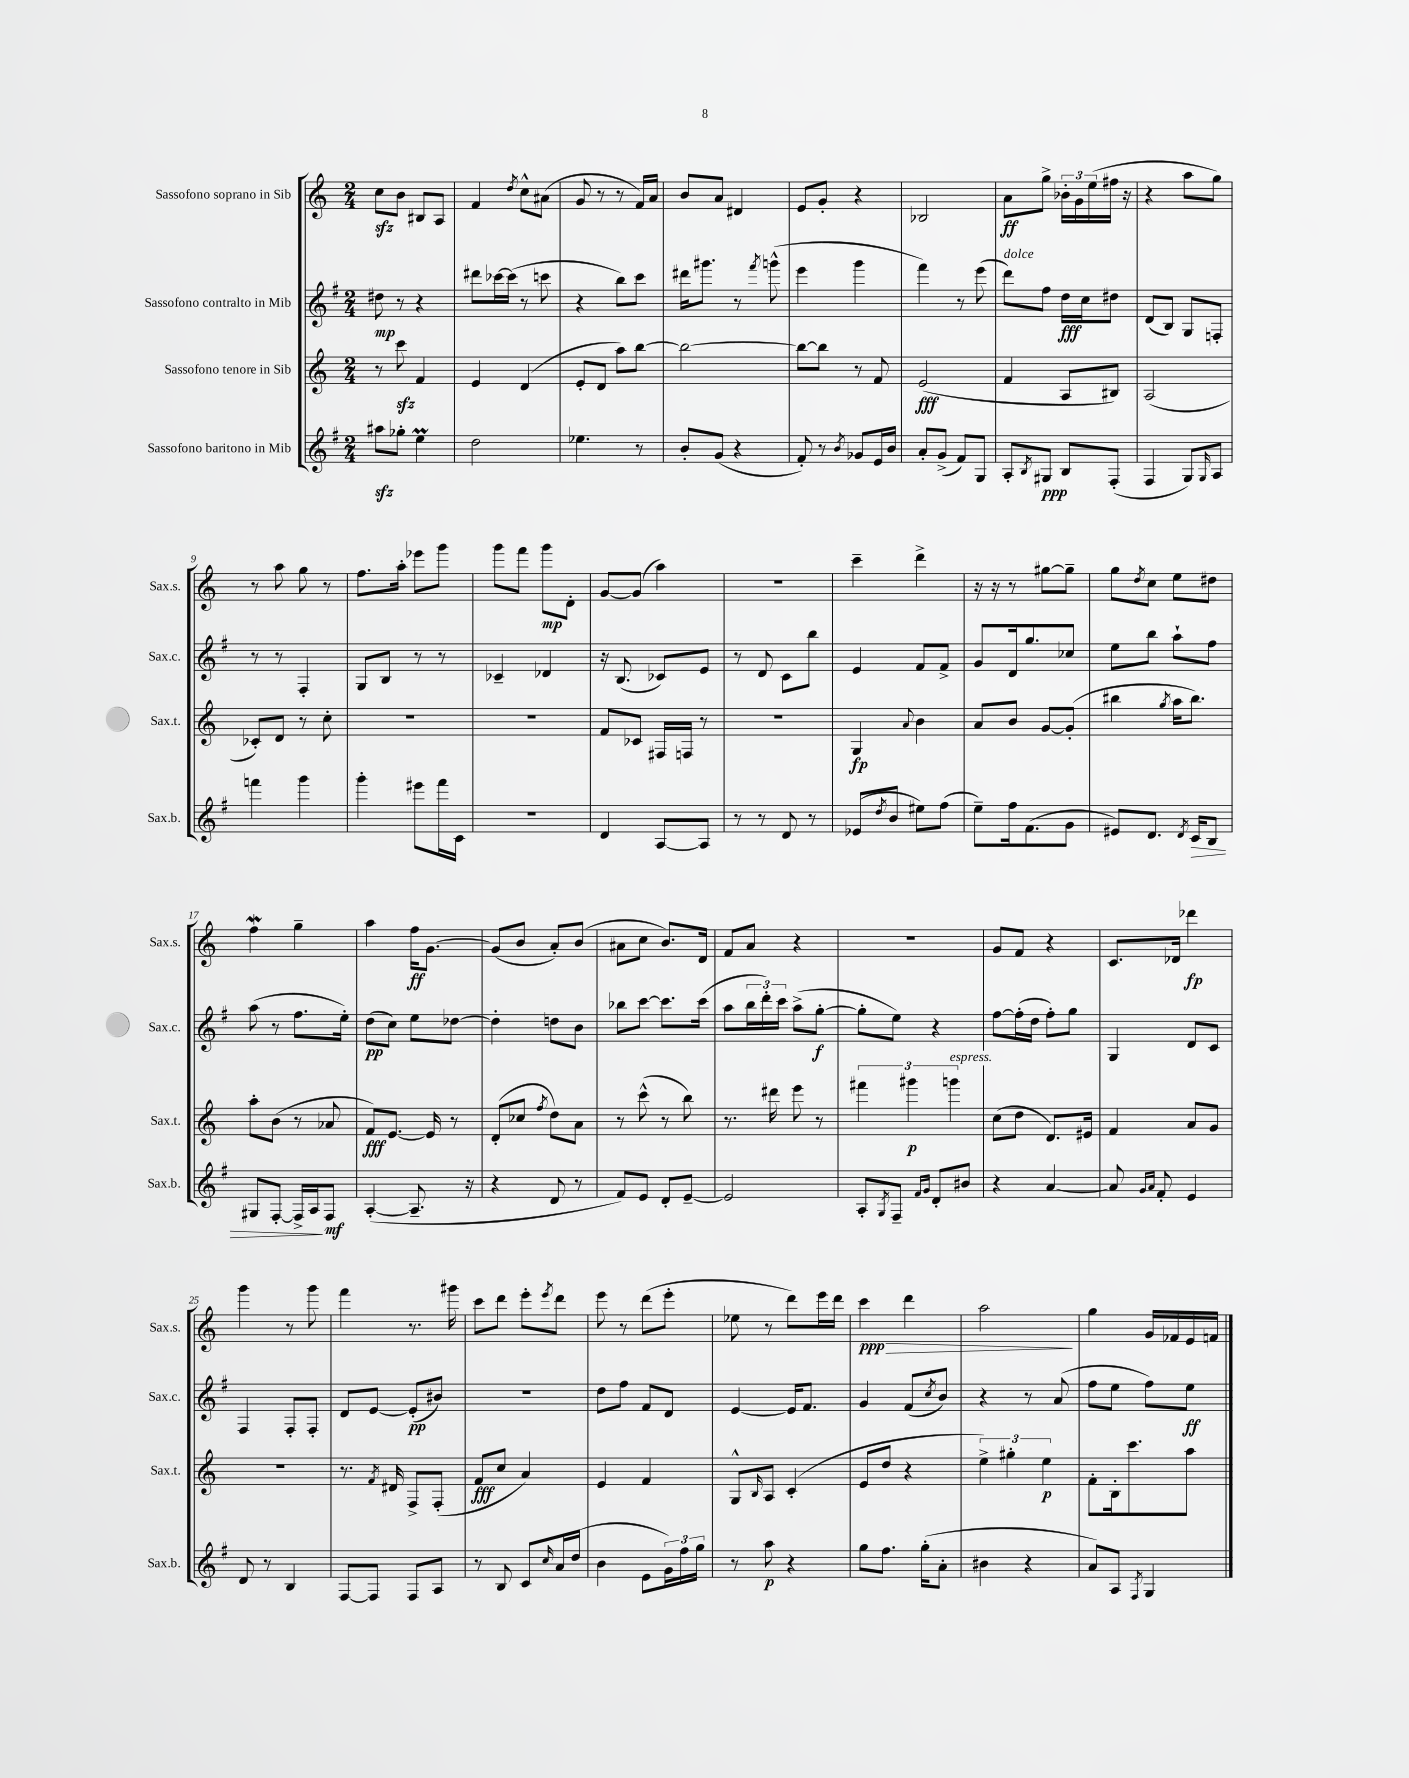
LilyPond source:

<<
\new StaffGroup <<
\new Staff = "s0" \with { instrumentName = "Sassofono soprano in Sib" shortInstrumentName = "Sax.s." } {
    \clef treble \key c \major \numericTimeSignature \time 2/4
    c''8\sfz b'8 bis8 a8 |
    f'4 \acciaccatura { d''8 } c''8-^ ais'8( |
    g'8 r8 r8 f'16) a'16 |
    b'8 a'8 dis'4 |
    e'8 g'8-. r4 |
    bes2 |
    a'8\ff g''8-> \tuplet 3/2 { bes'16-. g'16 e''16( } fis''16 r16 |
    r4 a''8 g''8) |
    r8 a''8 g''8 r8 |
    f''8. a''16-. ees'''8 g'''8 |
    g'''8 f'''8 g'''8\mp d'8-. |
    g'8~ g'8( a''4) |
    R2 |
    c'''4-- d'''4-> |
    r16 r16 r8 gis''8~ gis''8-- |
    g''8 \acciaccatura { d''8 } c''8 e''8 dis''8 |
    f''4\mordent g''4-- |
    a''4 f''16\ff g'8.~ |
    g'8( b'8 a'8-.) b'8( |
    ais'8 c''8 b'8.) d'16 |
    f'8 a'8 r4 |
    r2 |
    g'8 f'8 r4 |
    c'8. des'16 des'''4\fp |
    g'''4 r8 g'''8 |
    f'''4 r8. gis'''16 |
    c'''8 d'''8 e'''8-. \acciaccatura { e'''8 } d'''8 |
    e'''8 r8 d'''8( e'''8-. |
    ees''8 r8 d'''8) e'''16 d'''16 |
    c'''4\ppp\> d'''4 |
    a''2\! |
    g''4 g'16 fes'16 e'16 f'16 \bar "|." |
}
\new Staff = "s1" \with { instrumentName = "Sassofono contralto in Mib" shortInstrumentName = "Sax.c." } {
    \clef treble \key g \major \numericTimeSignature \time 2/4
    dis''8\mp r8 r4 |
    dis'''8 ces'''16~ ces'''16( r8 c'''8 |
    r4 b''8) c'''8 |
    dis'''16 gis'''8. r8 \acciaccatura { fis'''8 } g'''8-^( |
    e'''4 g'''4 |
    fis'''4) r8 e'''8( |
    d'''8^\markup { \italic "dolce" }) fis''8 d''16\fff c''16 dis''8 |
    d'8( b8) g8 f8-. |
    r8 r8 fis4-. |
    g8 b8 r8 r8 |
    ces'4-- des'4 |
    r16 b8.( ces'8) e'8 |
    r8 d'8 c'8 b''8 |
    e'4 fis'8 fis'8-> |
    g'8 d'16 g''8. ces''8 |
    e''8 b''8 a''8-! fis''8 |
    a''8( r8 fis''8. e''16-.) |
    d''8\pp( c''8) e''8 des''8~ |
    des''4-. d''8 b'8 |
    bes''8 c'''8~ c'''8. c'''16( |
    a''8 \tuplet 3/2 { b''16 d'''16-.) c'''16 } a''8->( g''8~-.\f |
    g''8-. e''8) r4 |
    fis''8~ fis''16-.( d''16 fis''8-.) g''8 |
    g4 d'8 c'8 |
    fis4 fis8-. fis8-. |
    d'8 e'8~ e'8-.\pp( bis'8) |
    R2 |
    d''8 fis''8 fis'8 d'8 |
    e'4~ e'16 fis'8. |
    g'4 fis'8( \acciaccatura { c''8 } b'8) |
    r4 r8 a'8( |
    fis''8 e''8 fis''8) e''8\ff \bar "|." |
}
\new Staff = "s2" \with { instrumentName = "Sassofono tenore in Sib" shortInstrumentName = "Sax.t." } {
    \clef treble \key c \major \numericTimeSignature \time 2/4
    r8 c'''8\sfz f'4 |
    e'4 d'4( |
    e'8-. d'8 a''8) b''8~ |
    b''2~ |
    b''8~ b''8 r8 f'8 |
    e'2\fff( |
    f'4 a8 bis8) |
    a2( |
    ces'8-.) d'8 r8 c''8-. |
    R2 |
    R2 |
    f'8 ces'8 fis16 f16 r8 |
    r2 |
    g4\fp \appoggiatura { a'8 } b'4 |
    a'8 b'8 g'8~ g'8-.( |
    bis''4 \acciaccatura { g''8 } a''16 bis''8.) |
    a''8-. b'8( r8 aes'8 |
    f'8\fff) e'8.~ e'16 r8 |
    d'8-.( ces''8 \acciaccatura { f''8 } d''8) a'8 |
    r8 c'''8-^( r8 b''8) |
    r8. dis'''16 e'''8 r8 |
    \tuplet 3/2 { fis'''4 gis'''4\p g'''4^\markup { \italic "espress." } } |
    c''8( d''8 d'8.) eis'16 |
    f'4 a'8 g'8 |
    R2 |
    r8. \acciaccatura { f'8 } dis'16 f8-> f8-.( |
    f'8\fff c''8 a'4) |
    e'4 f'4 |
    g8-^ \grace { b16 } a8 c'4-.( |
    e'8 d''8 r4 |
    \tuplet 3/2 { e''4->) gis''4-. e''4\p } |
    f'8-. b16-. c'''8. a''8 \bar "|." |
}
\new Staff = "s3" \with { instrumentName = "Sassofono baritono in Mib" shortInstrumentName = "Sax.b." } {
    \clef treble \key g \major \numericTimeSignature \time 2/4
    ais''8\sfz ges''8-. e''4\prall |
    d''2 |
    ees''4. r8 |
    b'8-. g'8( r4 |
    fis'8-.) r8 \acciaccatura { b'8 } ges'8 e'16 b'16 |
    a'8-. g'8->( fis'8) g8 |
    a8-. \acciaccatura { b8 } gis8\ppp b8 fis8-.( |
    fis4 g8) \grace { g16 } a8 |
    f'''4 g'''4 |
    g'''4-. eis'''8 fis'''16 c'16 |
    r2 |
    d'4 a8~ a8 |
    r8 r8 d'8 r8 |
    ees'8( \acciaccatura { d''8 } b'8 eis''8) fis''8( |
    e''8--) fis''16 fis'8.( g'8 |
    eis'8) d'8. \acciaccatura { d'8 } c'16\> b8 |
    gis8 fis8~-. fis16-> a16\! fis8\mf |
    a4~-.( a8.-- r16 |
    r4 d'8 r8 |
    fis'8) e'8 d'8-. e'8~-- |
    e'2 |
    a8-. \acciaccatura { g8 } fis8-- \grace { fis'16 g'16 } d'8-. bis'8 |
    r4 a'4~ |
    a'8 \grace { g'16 a'16 } fis'8-. e'4 |
    d'8 r8 b4 |
    fis8~ fis8 fis8 a8 |
    r8 b8 c'8 \grace { c''16 } a'16 d''16( |
    b'4 e'8 \tuplet 3/2 { g'16) fis''16 g''16 } |
    r8 a''8\p r4 |
    g''8 fis''8. g''16-.( a'8-. |
    bis'4 r4 |
    a'8) a8 \acciaccatura { fis8 } g4 \bar "|." |
}
>>
>>
